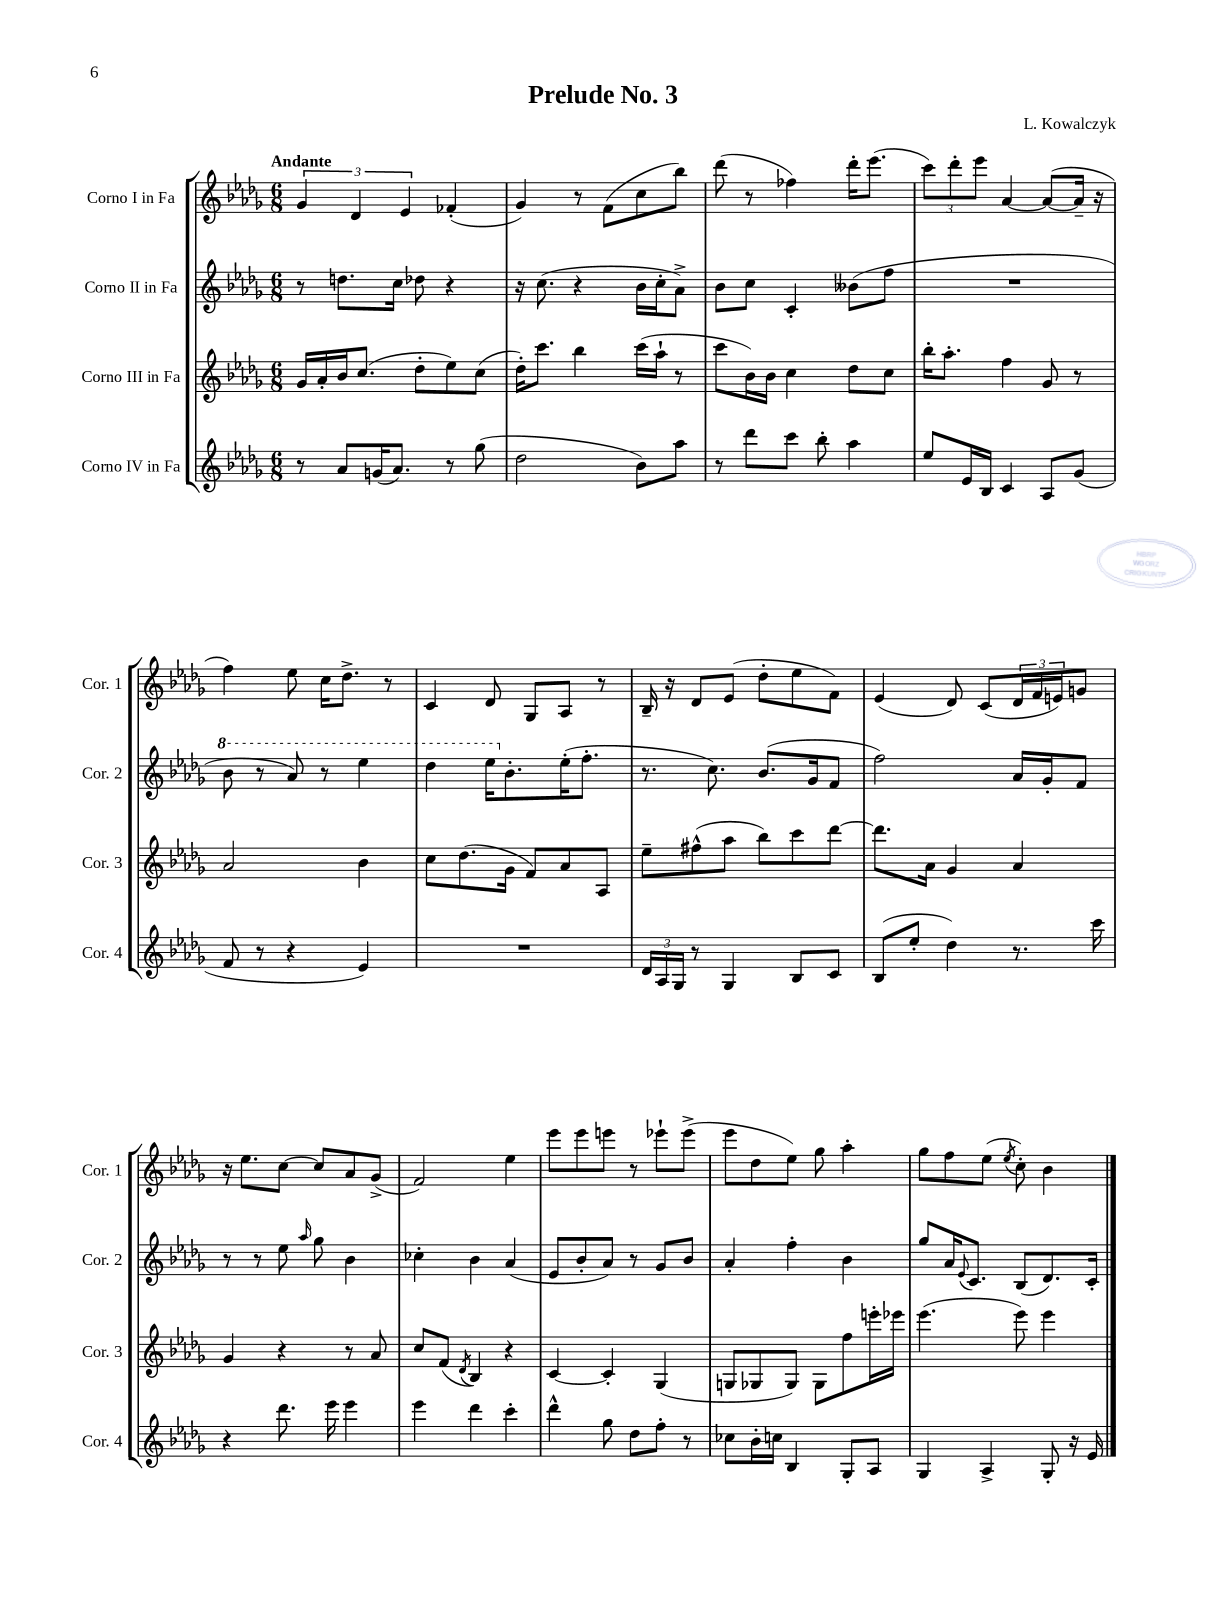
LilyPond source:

\header { title = "Prelude No. 3" composer = "L. Kowalczyk" }
<<
\new StaffGroup <<
\new Staff = "s0" \with { instrumentName = "Corno I in Fa" shortInstrumentName = "Cor. 1" } {
    \clef treble \key des \major \numericTimeSignature \time 6/8 \tempo "Andante"
    \tuplet 3/2 { ges'4 des'4 ees'4 } fes'4-.( |
    ges'4) r8 f'8( c''8 bes''8) |
    des'''8( r8 fes''4) des'''16-. ees'''8.( |
    \tuplet 3/2 { c'''8) des'''8-. ees'''8 } aes'4~ aes'8~( aes'16-- r16 |
    f''4) ees''8 c''16 des''8.-> r8 |
    c'4 des'8 ges8 aes8 r8 |
    bes16-- r16 des'8 ees'8( des''8-. ees''8 f'8) |
    ees'4( des'8) c'8( \tuplet 3/2 { des'16 f'16 e'16) } g'8 |
    r16 ees''8. c''8~ c''8 aes'8 ges'8->( |
    f'2) ees''4 |
    ees'''8 ees'''8 e'''8 r8 ees'''8-! ees'''8->( |
    ees'''8 des''8 ees''8) ges''8 aes''4-. |
    ges''8 f''8 ees''8( \acciaccatura { ees''8 } c''8-.) bes'4 \bar "|." |
}
\new Staff = "s1" \with { instrumentName = "Corno II in Fa" shortInstrumentName = "Cor. 2" } {
    \clef treble \key des \major \numericTimeSignature \time 6/8
    r8 d''8. c''16 des''8 r4 |
    r16 c''8.( r4 bes'16 c''16-. aes'8->) |
    bes'8 c''8 c'4-. beses'8( f''8 |
    R2. |
    \ottava #1 bes''8 r8 aes''8) r8 ees'''4 |
    des'''4 ees'''16 \ottava #0 bes'8.-. ees''16-.( f''8.-. |
    r8. c''8.) bes'8.( ges'16 f'8 |
    f''2) aes'16 ges'16-. f'8 |
    r8 r8 ees''8 \grace { aes''16 } ges''8 bes'4 |
    ces''4-. bes'4 aes'4( |
    ees'8 bes'8-. aes'8) r8 ges'8 bes'8 |
    aes'4-. f''4-. bes'4 |
    ges''8 aes'16 \appoggiatura { ees'8 } c'8. bes8( des'8.) c'16-. \bar "|." |
}
\new Staff = "s2" \with { instrumentName = "Corno III in Fa" shortInstrumentName = "Cor. 3" } {
    \clef treble \key des \major \numericTimeSignature \time 6/8
    ges'16 aes'16-. bes'16 c''8.( des''8-. ees''8) c''8( |
    des''16-.) c'''8. bes''4 c'''16( aes''16-! r8 |
    c'''8 bes'16) bes'16 c''4 des''8 c''8 |
    bes''16-. aes''8.-. f''4 ges'8 r8 |
    aes'2 bes'4 |
    c''8 des''8.( ges'16 f'8) aes'8 aes8 |
    ees''8-- fis''8-^( aes''8 bes''8) c'''8 des'''8~ |
    des'''8. aes'16 ges'4 aes'4 |
    ges'4 r4 r8 aes'8 |
    c''8 f'8( \acciaccatura { des'8 } bes4) r4 |
    c'4~ c'4-. ges4( |
    g8 ges8 ges8) ges8 f''8 e'''16-. ees'''16 |
    ees'''4.( ees'''8) ees'''4 \bar "|." |
}
\new Staff = "s3" \with { instrumentName = "Corno IV in Fa" shortInstrumentName = "Cor. 4" } {
    \clef treble \key des \major \numericTimeSignature \time 6/8
    r8 aes'8 g'16( aes'8.) r8 ges''8( |
    des''2 bes'8) aes''8 |
    r8 des'''8 c'''8 bes''8-. aes''4 |
    ees''8 ees'16 bes16 c'4 aes8 ges'8( |
    f'8 r8 r4 ees'4) |
    R2. |
    \tuplet 3/2 { des'16 aes16 ges16 } r8 ges4 bes8 c'8 |
    bes8( ees''8-. des''4) r8. c'''16 |
    r4 des'''8. ees'''16 ees'''4 |
    ees'''4 des'''4 c'''4-. |
    des'''4-^ ges''8 des''8 f''8-. r8 |
    ces''8 bes'16-. c''16 bes4 ges8-. aes8 |
    ges4 aes4-> ges8-. r16 ees'16 \bar "|." |
}
>>
>>
\layout { \context { \Score \remove "Bar_number_engraver" } }
